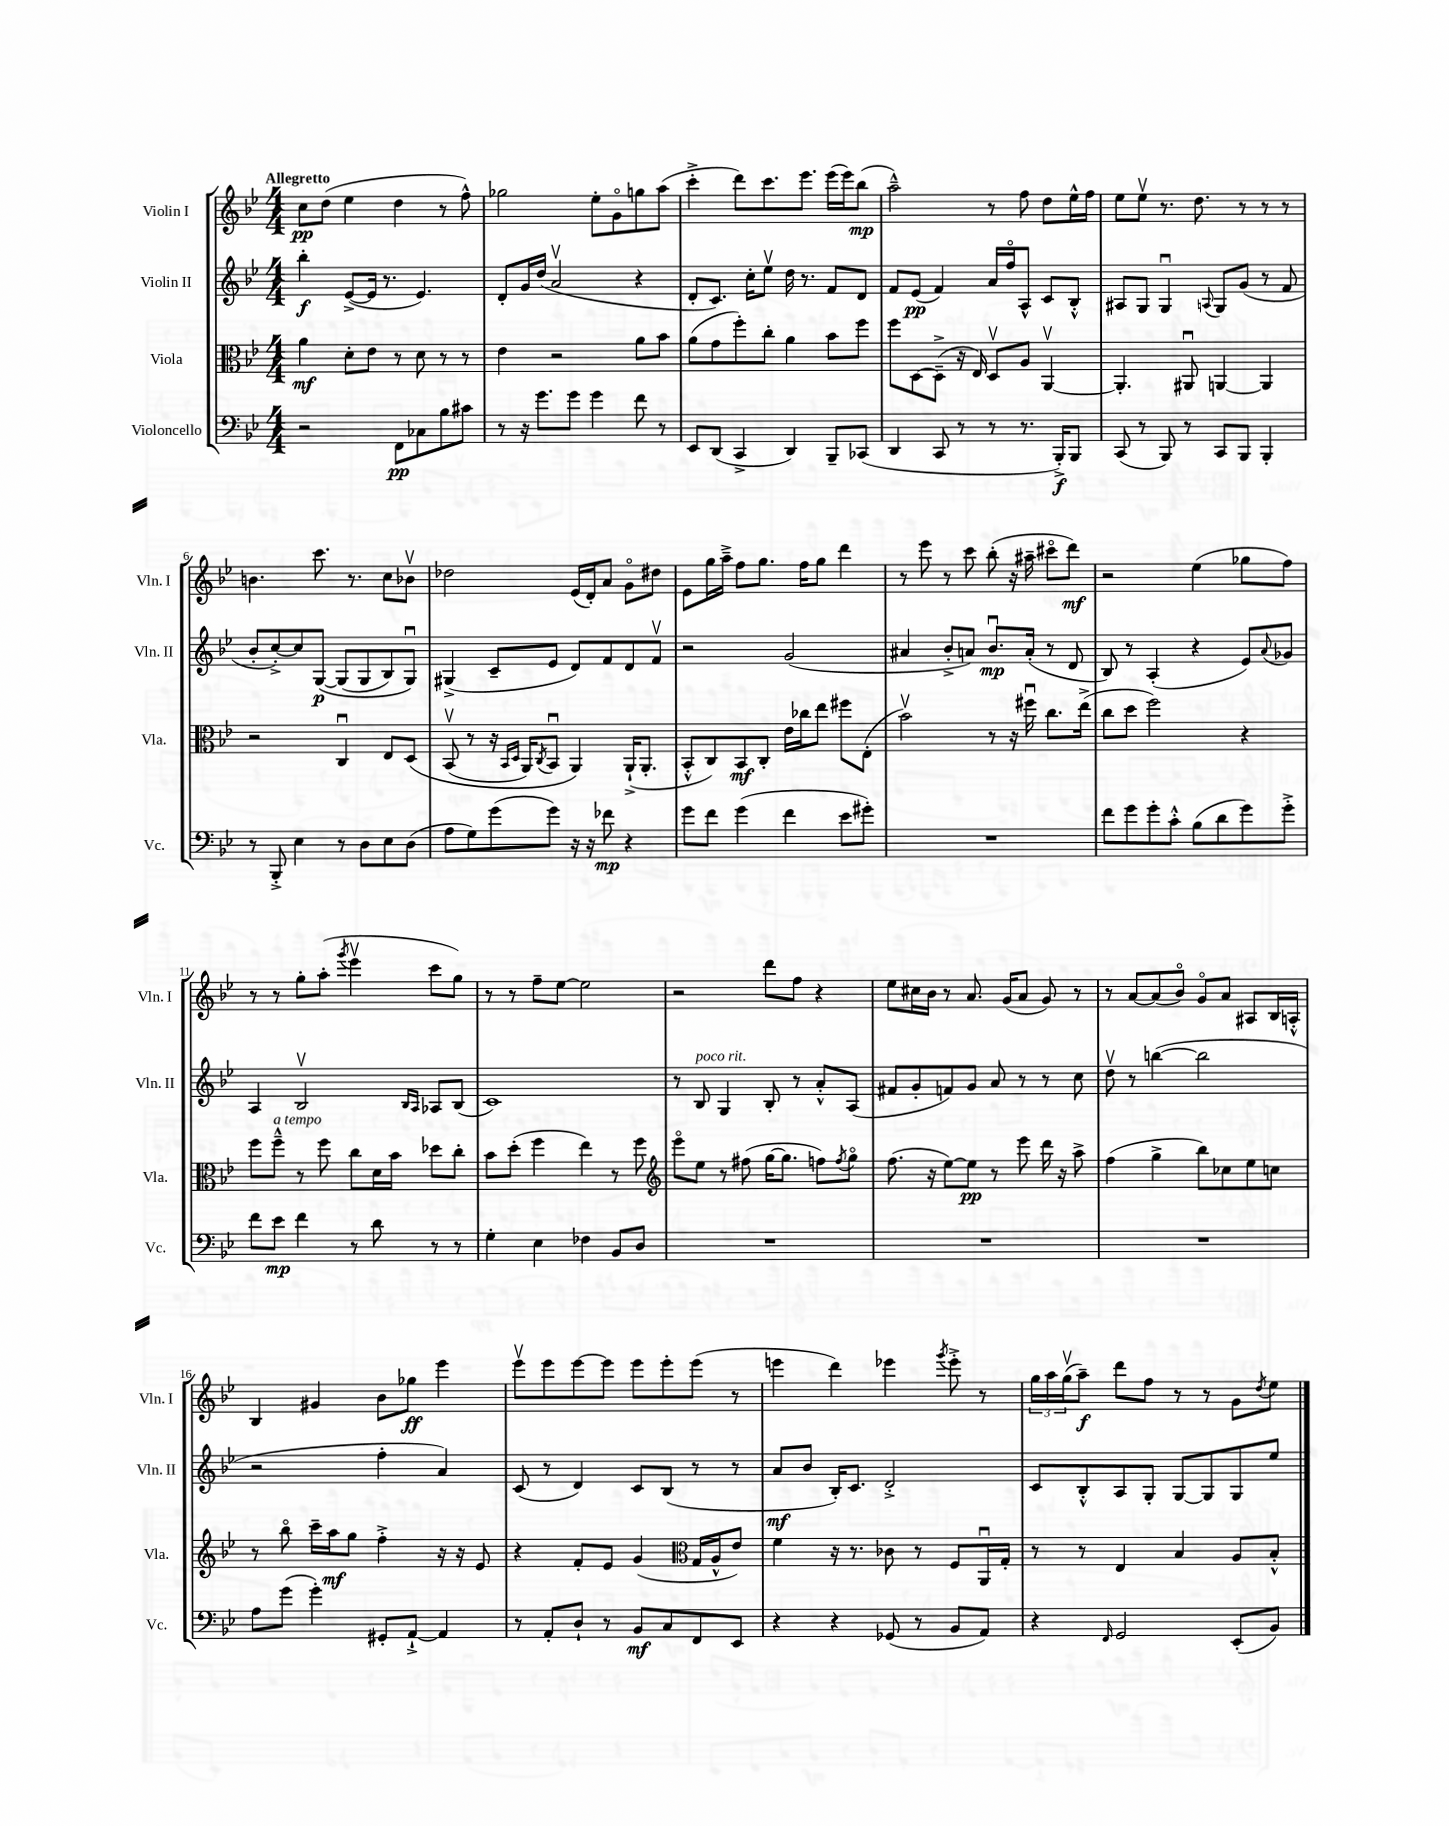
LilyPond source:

<<
\new StaffGroup <<
\new Staff = "s0" \with { instrumentName = "Violin I" shortInstrumentName = "Vln. I" } {
    \clef treble \key bes \major \numericTimeSignature \time 4/4 \tempo "Allegretto"
    c''8\pp d''8( ees''4 d''4 r8 f''8-^) |
    ges''2 ees''8-. g'8\flageolet g''8 a''8( |
    c'''4-.-> d'''8) c'''8. ees'''8. ees'''16( ees'''16) bes''8\mp( |
    a''2---^) r8 f''8 d''8 ees''16-^ f''16 |
    ees''8 ees''8\upbow r8. d''8. r8 r8 r8 |
    b'4. c'''8. r8. c''8 bes'8\upbow |
    des''2 ees'16( d'16-.) a'8 g'8\flageolet dis''8 |
    ees'8 g''16 a''16---> f''8 g''8. f''16 g''8 d'''4 |
    r8 ees'''8 r8 c'''8 bes''8-.( r16 ais''16-- cis'''8\flageolet d'''8\mf) |
    r2 ees''4( ges''8 f''8) |
    r8 r8 g''8-. a''8-.( \acciaccatura { g'''8 } ees'''4\upbow c'''8 g''8) |
    r8 r8 f''8-- ees''8~ ees''2 |
    r2 d'''8 f''8 r4 |
    ees''8 cis''16 bes'16 r8 a'8. g'16( a'8 g'8) r8 |
    r8 a'8~ a'8( bes'8\flageolet) g'8\flageolet a'8 ais8 bes16 a16-.-^ |
    bes4 gis'4 bes'8 ges''8\ff ees'''4 |
    ees'''8\upbow ees'''8 ees'''8~ ees'''8 ees'''8 ees'''8-. ees'''8( r8 |
    e'''4 d'''4) ees'''4 \acciaccatura { g'''8 } ees'''8-.-> r8 |
    \tuplet 3/2 { g''16 a''16 g''16\upbow( } a''8--\f) d'''8 f''8 r8 r8 g'8 \acciaccatura { d''8 } ees''8 \bar "|." |
}
\new Staff = "s1" \with { instrumentName = "Violin II" shortInstrumentName = "Vln. II" } {
    \clef treble \key bes \major \numericTimeSignature \time 4/4
    bes''4-.\f ees'8~->( ees'16 r8. ees'4.) |
    d'8-. g'16 d''16( a'2\upbow r4 |
    d'8-. c'8.) c''16-. ees''8\upbow d''16 r8. f'8 d'8 |
    f'8 ees'8\pp( f'4) a'16 f''16\flageolet a8-^ c'8 bes8-.-^ |
    ais8 g8 g4\downbow \appoggiatura { a8 } g8 g'8( r8 f'8 |
    bes'8-. c''8~-.->) c''8 g8~\p\( g8( g8 bes8) g8\downbow\) |
    gis4->( c'8-- ees'8 d'8) f'8 d'8 f'8\upbow |
    r2 g'2( |
    ais'4 bes'8-.-> a'8) bes'8.\downbow\mp a'16-.( r8 d'8 |
    bes8) r8 a4-.( r4 ees'8) \appoggiatura { a'8 } ges'8 |
    a4 bes2\upbow \grace { bes16 a16 } aes8 bes8( |
    c'1) |
    r8 bes8^\markup { \italic "poco rit." } g4 bes8-. r8 a'8-.-^ a8( |
    fis'8 g'8-. f'8) g'8 a'8 r8 r8 c''8 |
    d''8\upbow r8 b''4~( b''2 |
    r2 f''4-. a'4) |
    c'8( r8 d'4) c'8 bes8( r8 r8 |
    a'8\mf bes'8 bes16-.) c'8. d'2-.-> |
    c'8 bes8-.-^ a8 g8-. g8~ g8 g8 ees''8 \bar "|." |
}
\new Staff = "s2" \with { instrumentName = "Viola" shortInstrumentName = "Vla." } {
    \clef alto \key bes \major \numericTimeSignature \time 4/4
    a'4\mf d'8-. ees'8 r8 d'8 r8 r8 |
    ees'4 r2 a'8 bes'8 |
    a'8( g'8 f''8-.) c''8-. a'4 bes'8 f''8 |
    f''8 d8~ d8--->( r16 ees16) d8\upbow a8 a,4~\upbow |
    a,4.-. ais,8\downbow a,4~ a,4 |
    r2 c4\downbow ees8 d8\( |
    bes,8\upbow( r8 r16 \grace { bes,16 d16 } a,16) \acciaccatura { c8 } bes,8\downbow a,4\) a,16-!->( a,8.-. |
    bes,8-.-^ c8) bes,8\mf c8-. ees'16 ces''16 ees''8 fis''8 ees8-.( |
    bes'2\upbow) r8 r16 fis''16\downbow c''8. ees''16->( |
    c''8 d''8 f''2) r4 |
    f''8 f''8---^^\markup { \italic "a tempo" } r8 f''8 c''8 d'16 bes'16 des''8 c''8-. |
    bes'8 d''8-.( f''4 ees''4) r8 f''8 |
    \clef treble ees'''8\flageolet ees''8 r8 fis''8( g''16~ g''8. f''8) \acciaccatura { f''8 } g''8\flageolet |
    f''8.( r16 ees''8~) ees''8\pp r8 ees'''8 d'''16 r16 a''8-> |
    f''4( g''4-> bes''8) ces''8 ees''8 c''8 |
    r8 bes''8\flageolet c'''16-- a''16\mf g''8 f''4-.-> r16 r16 ees'8 |
    r4 f'8-. ees'8 g'4( \clef alto g16 a16-^ ees'8) |
    f'4 r16 r8. ces'8 r8 f8 a,16\downbow g16-. |
    r8 r8 ees4 bes4 a8 bes8-.-^ \bar "|." |
}
\new Staff = "s3" \with { instrumentName = "Violoncello" shortInstrumentName = "Vc." } {
    \clef bass \key bes \major \numericTimeSignature \time 4/4
    r2 f,8\pp ces8 bes8 cis'8 |
    r8 r16 g'8. g'8 g'4 f'8 r8 |
    ees,8 d,8( c,4-> d,4) bes,,8-- ces,8( |
    d,4 c,8 r8 r8 r8. bes,,16-.->\f) bes,,8 |
    c,8( r8 bes,,8) r8 c,8 bes,,8 bes,,4-. |
    r8 bes,,8-.-> ees4 r8 d8 ees8 d8( |
    a8 g8) g'8( g'8) r16 r16 fes'8\mp r4 |
    g'8 f'8 g'4( f'4 ees'8 gis'8-.) |
    R1 |
    f'8 g'8 g'8-. c'8-.-^ bes8( d'8 g'8) g'8-.-> |
    f'8 ees'8\mp f'4 r8 d'8 r8 r8 |
    g4-. ees4 fes4 bes,8 d8 |
    R1 |
    R1 |
    R1 |
    a8 g'8( g'4-.) gis,8-. a,8~-!-> a,4 |
    r8 a,8-. d8-! r8 bes,8\mf c8 f,8 ees,8 |
    r4 r4 ges,8( r8 bes,8 a,8) |
    r4 \grace { f,16 } g,2 ees,8-.( bes,8) \bar "|." |
}
>>
>>
